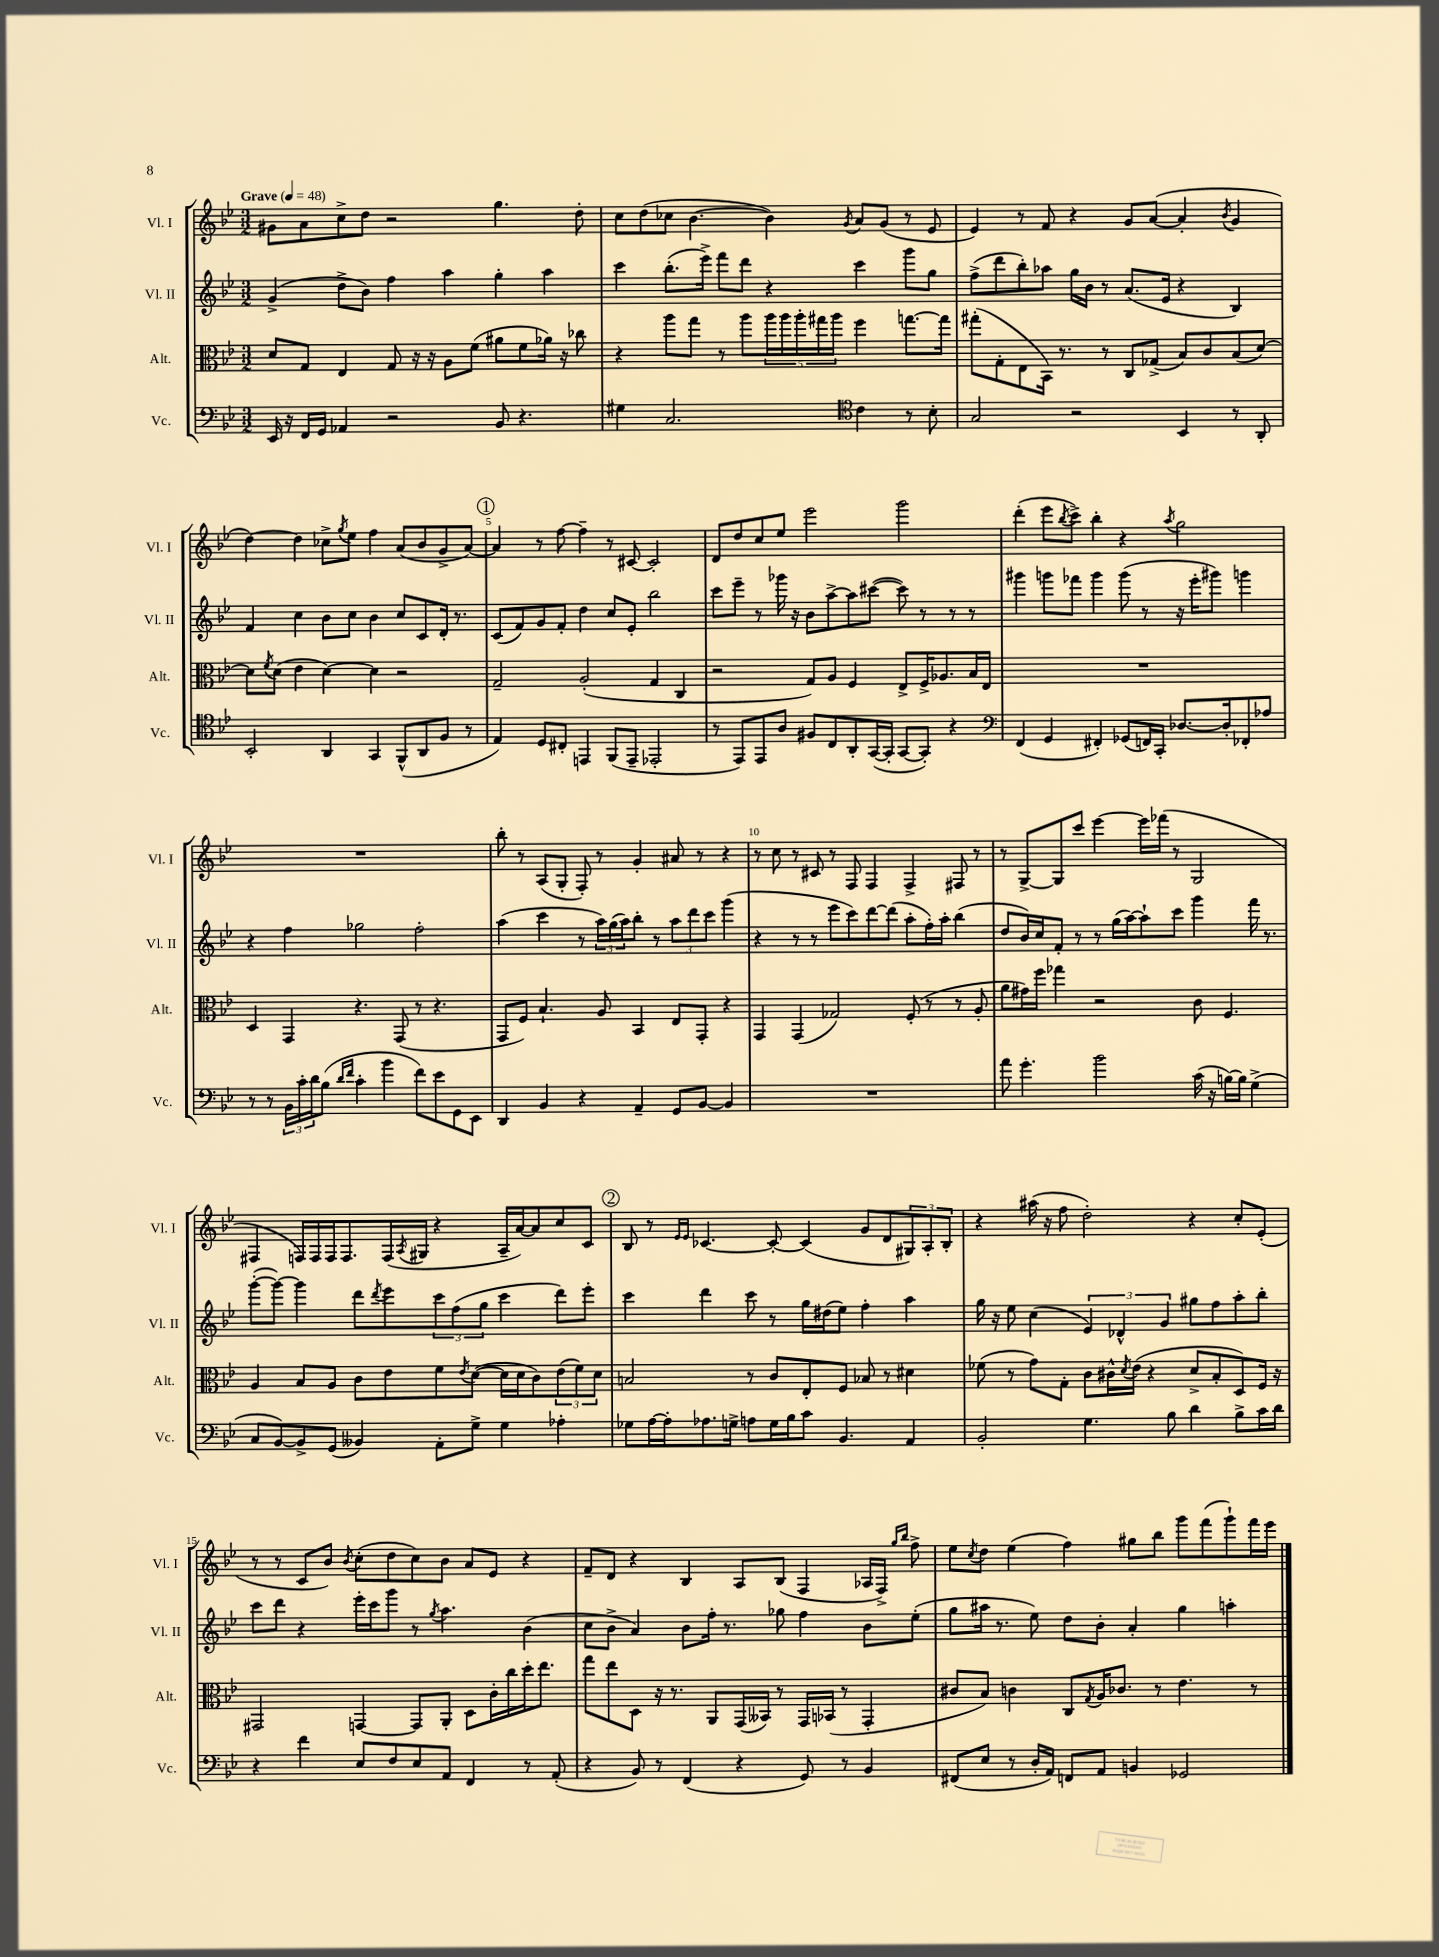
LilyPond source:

<<
\new StaffGroup <<
\new Staff = "s0" \with { instrumentName = "Vl. I" shortInstrumentName = "Vl. I" } {
    \clef treble \key bes \major \numericTimeSignature \time 3/2 \tempo "Grave" 4 = 48
    gis'8 a'8 c''8-> d''8 r2 g''4. d''8-. |
    c''8 d''8( ces''8 bes'4.~ bes'4) \acciaccatura { g'8 } a'8 g'8( r8 ees'8 |
    ees'4) r8 f'8 r4 g'8 a'8~( a'4-. \acciaccatura { bes'8 } g'4 |
    d''4~) d''4 ces''8-> \acciaccatura { g''8 } ees''8 f''4 a'8( bes'8 g'8-> a'8~) |
    \mark \markup { \circle "1" } a'4 r8 f''8~ f''4-- r8 cis'8~ cis'2-. |
    d'8 d''8 c''8 ees''8 ees'''2 g'''2 |
    d'''4-.( ees'''8 \acciaccatura { bes''8 } c'''8->) bes''4-. r4 \acciaccatura { a''8 } g''2 |
    R1. |
    bes''8-. r8 a8( g8-. f8-.) r8 g'4-. ais'8 r8 r4 |
    r8 c''8 r8 cis'8 r8 f8 f4 f4-> fis8 r8 |
    r8 g8~-> g8 c'''8 ees'''4~ ees'''16 fes'''16( r8 g2 |
    fis4 f16) f16 f16 f8. f16( \acciaccatura { a8 } gis16 r4 a16-- a'16~) a'8 c''8 c'8 |
    \mark \markup { \circle "2" } bes8 r8 \grace { ees'16 ees'16 } ces'4.~ ces'8~-. ces'4( g'8 d'8 \tuplet 3/2 { gis8) a8-. bes8-. } |
    r4 ais''16( r16 f''8 d''2-.) r4 c''8-. ees'8-.( |
    r8 r8 c'8 bes'8) \acciaccatura { bes'8 } c''8-.( d''8 c''8) bes'8 a'8 ees'8 r4 |
    f'8-- d'8 r4 bes4 a8 bes8( f4 aes16 f16->) \grace { g''16 bes''16 } f''8-> |
    ees''8 \acciaccatura { c''8 } d''8 ees''4( f''4) gis''8 bes''8 g'''8 f'''8( g'''8-!) f'''16 ees'''16 \bar "|." |
}
\new Staff = "s1" \with { instrumentName = "Vl. II" shortInstrumentName = "Vl. II" } {
    \clef treble \key bes \major \numericTimeSignature \time 3/2
    g'4->( d''8-> bes'8) f''4 a''4 g''4-. a''4 |
    c'''4 bes''8.-.( ees'''16->) f'''8 d'''8 r4 c'''4 g'''8 g''8 |
    f''8->( d'''8 bes''8-.) aes''8 g''16 bes'16 r8 a'8.( ees'16 r4 bes4) |
    f'4 c''4 bes'8 c''8 bes'4 c''8 c'8 d'16-. r8. |
    \mark \markup { \circle "1" } c'8( f'8) g'8 f'8-. d''4 c''8 ees'8-. bes''2 |
    c'''8 ees'''8-- r8 ges'''16 r16 bes'8 a''8~-> a''8 cis'''8~( cis'''8) r8 r8 r8 |
    gis'''4 g'''8 fes'''8 g'''4 g'''8( r8 r16 ees'''16-. gis'''8) g'''4 |
    r4 f''4 ges''2 f''2-. |
    a''4( c'''4 r8 \tuplet 3/2 { a''16) g''16( a''16) } bes''8-. r8 \tuplet 3/2 { a''8 d'''8 c'''8 } g'''4( |
    r4 r8 r8 ees'''8 c'''8) d'''8~ d'''8( a''8-. f''16-.) a''16-. bes''4( |
    d''8 bes'16) c''16 f'8-. r8 r8 g''16( a''16~) a''8-! c'''8 g'''4 f'''16 r8. |
    g'''8~-.( g'''8~) g'''4 d'''8 \acciaccatura { d'''8 } ees'''8 \tuplet 3/2 { c'''8 f''8( g''8 } c'''4 d'''8) ees'''8-. |
    \mark \markup { \circle "2" } c'''4 d'''4 c'''8 r8 g''16 dis''16( ees''8) f''4-. a''4 |
    g''16 r16 ees''8 c''4( \tuplet 3/2 { ees'4) des'4-^ g'4 } gis''8 f''8 a''8-. bes''8-. |
    c'''8 d'''8 r4 ees'''16-. c'''16 g'''8 r8 \acciaccatura { g''8 } a''4. bes'4( |
    c''8 bes'8-> a'4) bes'8 f''16-. r8. ges''8 f''4 bes'8 ees''8-.( |
    g''8 ais''16 r8. ees''8) d''8 bes'8-. a'4-. g''4 a''4-. \bar "|." |
}
\new Staff = "s2" \with { instrumentName = "Alt." shortInstrumentName = "Alt." } {
    \clef alto \key bes \major \numericTimeSignature \time 3/2
    d'8 g8 ees4 g8 r16 r16 a8 f'8( ais'8 f'8 aes'16) r16 ces''8 |
    r4 a''8 g''8 r8 a''8 \tuplet 5/4 { a''16 a''16 a''16-. gis''16 a''16 } f''4 g''8.~ g''16 |
    gis''8-.( g8-. ees8 bes,16) r8. r8 c8 ges8->( bes8) c'8 bes8( d'8~) |
    d'8 \acciaccatura { f'8 } d'8( ees'4 d'4~) d'4 r2 |
    \mark \markup { \circle "1" } g2-- a2-.( g4 c4 |
    r2 g8) a8 f4 ees8-> f16-> aes8. bes16 ees16 |
    R1. |
    d4 g,4 r4. g,8( r8 r4. |
    g,8 f8) bes4.-! a8 bes,4 ees8 g,8-. r4 |
    g,4 g,4( ges2) f8-.( r8 r8 a8-. |
    a'8 gis'16) f''16 ges''4 r2 c'8 f4. |
    a4 bes8 a8 c'8 ees'8 f'8 \acciaccatura { ees'8 } d'8~( d'16 d'16 c'8) \tuplet 3/2 { ees'8( f'8) d'8 } |
    \mark \markup { \circle "2" } b2 r8 c'8 ees8-. f8 bes8 r8 dis'4 |
    fes'8( r8 g'8) g8-. c'8 cis'16-^ \acciaccatura { d'8 } ees'16( r4 d'8-> bes8-. d8) f16 r16 |
    gis,2 g,4~ g,8 a,8-. d8 c'16-. c''16 d''16-. ees''8. |
    g''8 ees''8 d8 r16 r8. a,8 g,16( beses,16) r8 g,16 bes,16( r8 g,4-. |
    cis'8 bes8) c'4 c8 \acciaccatura { g8 } a16 ces'8. r8 ees'4. r8 \bar "|." |
}
\new Staff = "s3" \with { instrumentName = "Vc." shortInstrumentName = "Vc." } {
    \clef bass \key bes \major \numericTimeSignature \time 3/2
    ees,16 r16 f,16 g,16 aes,4 r2 bes,8 r4. |
    gis4 c2. \clef tenor c'4 r8 bes8-. |
    g2 r2 bes,4 r8 a,8-. |
    bes,2-. a,4 g,4 f,8-^( a,8 f8 r8 |
    \mark \markup { \circle "1" } ees4) d8 cis8-. e,4 f,8( e,8-- ees,2-. |
    r8 ees,8) ees,8 a8 fis8 c8 a,8-. g,16~( g,16-. g,8~ g,8-.) r4 |
    \clef bass f,4( g,4 fis,4-.) ges,8( f,16) c,16-. des8.~ des16-. fes,8-. aes8 |
    r8 r8 \tuplet 3/2 { bes,16 c'16-. d'16 } bes8( \grace { d'16 f'16 } c'4-. bes'4 f'8) ees'8 g,8 ees,8 |
    d,4 bes,4 r4 a,4-- g,8 bes,8~ bes,4 |
    R1. |
    a'8 g'4.-. bes'2 c'16( r16 b16~) b16 g4->( |
    c8 bes,8~) bes,8-> g,8( beses,4) a,8-. g8-> g4 aes4-. |
    \mark \markup { \circle "2" } ges8 a16~ a16-. aes8. g16-> a8 g16 bes16 c'8 bes,4. a,4 |
    bes,2-. g4. bes8 d'4 bes8-> c'16 d'16 |
    r4 f'4 ees8 f8 ees8 a,8 f,4 r8 a,8-.( |
    r4 bes,8) r8 f,4( r4 g,8) r8 bes,4 |
    fis,8( ees8 r8 d16-. a,16) f,8 a,8 b,4 ges,2 \bar "|." |
}
>>
>>
\layout { \context { \Score \override BarNumber.break-visibility = ##(#f #t #t) barNumberVisibility = #(every-nth-bar-number-visible 5) } }
